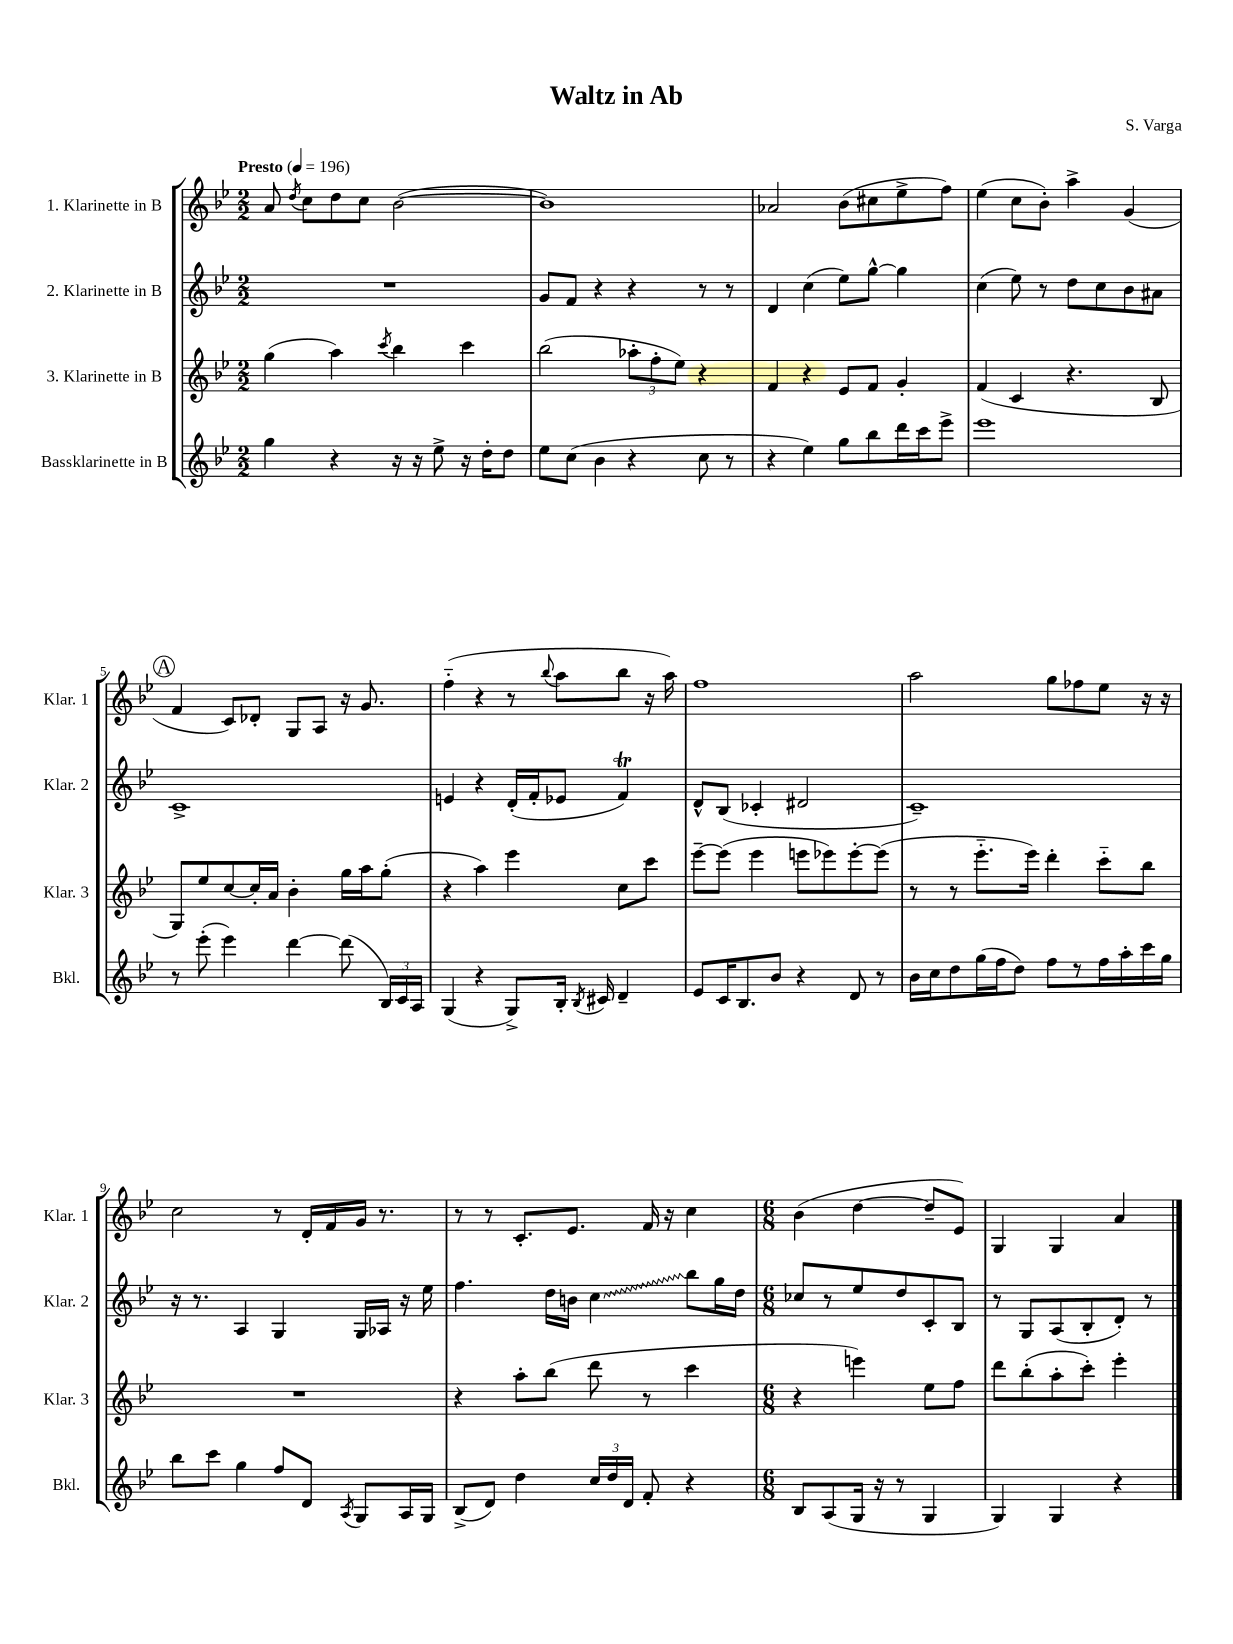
\header { title = "Waltz in Ab" composer = "S. Varga" }
<<
\new StaffGroup <<
\new Staff = "s0" \with { instrumentName = "1. Klarinette in B" shortInstrumentName = "Klar. 1" } {
    \clef treble \key bes \major \numericTimeSignature \time 2/2 \tempo "Presto" 4 = 196
    \autoBeamOff a'8 \acciaccatura { d''8 } c''8[ d''8 c''8] bes'2~( |
    bes'1) |
    aes'2 bes'8[( cis''8 ees''8-> f''8]) |
    ees''4( c''8[ bes'8]-.) a''4-> g'4( |
    \mark \markup { \circle "A" } f'4 c'8[) des'8]-. g8[ a8] r16 g'8. |
    f''4-_( r4 r8 \appoggiatura { bes''8 } a''8[ bes''8] r16 a''16) |
    f''1 |
    a''2 g''8[ fes''8 ees''8] r16 r16 |
    c''2 r8 d'16[-. f'16 g'16] r8. |
    r8 r8 c'8.[-. ees'8.] f'16 r16 c''4 |
    \numericTimeSignature \time 6/8 bes'4( d''4~ d''8[-- ees'8]) |
    g4 g4 a'4 \bar "|." |
}
\new Staff = "s1" \with { instrumentName = "2. Klarinette in B" shortInstrumentName = "Klar. 2" } {
    \clef treble \key bes \major \numericTimeSignature \time 2/2
    \autoBeamOff R1 |
    g'8[ f'8] r4 r4 r8 r8 |
    d'4 c''4( ees''8[) g''8]~-^ g''4 |
    c''4( ees''8) r8 d''8[ c''8 bes'8 ais'8] |
    \mark \markup { \circle "A" } c'1-> |
    e'4 r4 d'16[-.( f'16-. ees'8] f'4\trill) |
    d'8[-^ bes8]( ces'4-. dis'2 |
    c'1--) |
    r16 r8. a4 g4 g16[ aes16] r16 ees''16 |
    f''4. d''16[ b'16] \once \override Glissando.style = #'zigzag c''4\glissando bes''8[ g''16 d''16] |
    \numericTimeSignature \time 6/8 ces''8[ r8 ees''8 d''8 c'8-. bes8] |
    r8 g8[ a8( bes8-. d'8]-.) r8 \bar "|." |
}
\new Staff = "s2" \with { instrumentName = "3. Klarinette in B" shortInstrumentName = "Klar. 3" } {
    \clef treble \key bes \major \numericTimeSignature \time 2/2
    \autoBeamOff g''4( a''4) \acciaccatura { c'''8 } bes''4 c'''4 |
    bes''2( \tuplet 3/2 { aes''8[-. f''8-. ees''8]) } r4 |
    f'4 r4 ees'8[ f'8] g'4-. |
    f'4( c'4 r4. bes8 |
    \mark \markup { \circle "A" } g8[) ees''8 c''8~ c''16-. a'16] bes'4-. g''16[ a''16 g''8]-.( |
    r4 a''4) ees'''4 c''8[ c'''8] |
    ees'''8[~-- ees'''8]( ees'''4 e'''8[ ees'''8) ees'''8~-. ees'''8]( |
    r8 r8 ees'''8.[-_ ees'''16]) d'''4-. c'''8[-_ bes''8] |
    R1 |
    r4 a''8[-. bes''8]( d'''8 r8 c'''4 |
    \numericTimeSignature \time 6/8 r4 e'''4) ees''8[ f''8] |
    d'''8[ bes''8-.( a''8-. c'''8]-.) ees'''4-. \bar "|." |
}
\new Staff = "s3" \with { instrumentName = "Bassklarinette in B" shortInstrumentName = "Bkl." } {
    \clef treble \key bes \major \numericTimeSignature \time 2/2
    \autoBeamOff g''4 r4 r16 r16 ees''8-> r16 d''16[-. d''8] |
    ees''8[ c''8]( bes'4 r4 c''8 r8 |
    r4 ees''4) g''8[ bes''8 d'''16 c'''16 ees'''8]-> |
    ees'''1 |
    \mark \markup { \circle "A" } r8 ees'''8-.( ees'''4) d'''4~ d'''8( \tuplet 3/2 { bes16[) c'16 a16] } |
    g4( r4 g8[->) bes16]-. \acciaccatura { bes8 } cis'16 d'4-- |
    ees'8[ c'16 bes8. bes'8] r4 d'8 r8 |
    bes'16[ c''16 d''8 g''16( f''16 d''8]) f''8[ r8 f''16 a''16-. c'''16 g''16] |
    bes''8[ c'''8] g''4 f''8[ d'8] \acciaccatura { a8 } g8[ a16 g16] |
    bes8[->( d'8]) d''4 \tuplet 3/2 { c''16[ d''16 d'16] } f'8-. r4 |
    \numericTimeSignature \time 6/8 bes8[ a8( g16] r16 r8 g4 |
    g4) g4 r4 \bar "|." |
}
>>
>>
